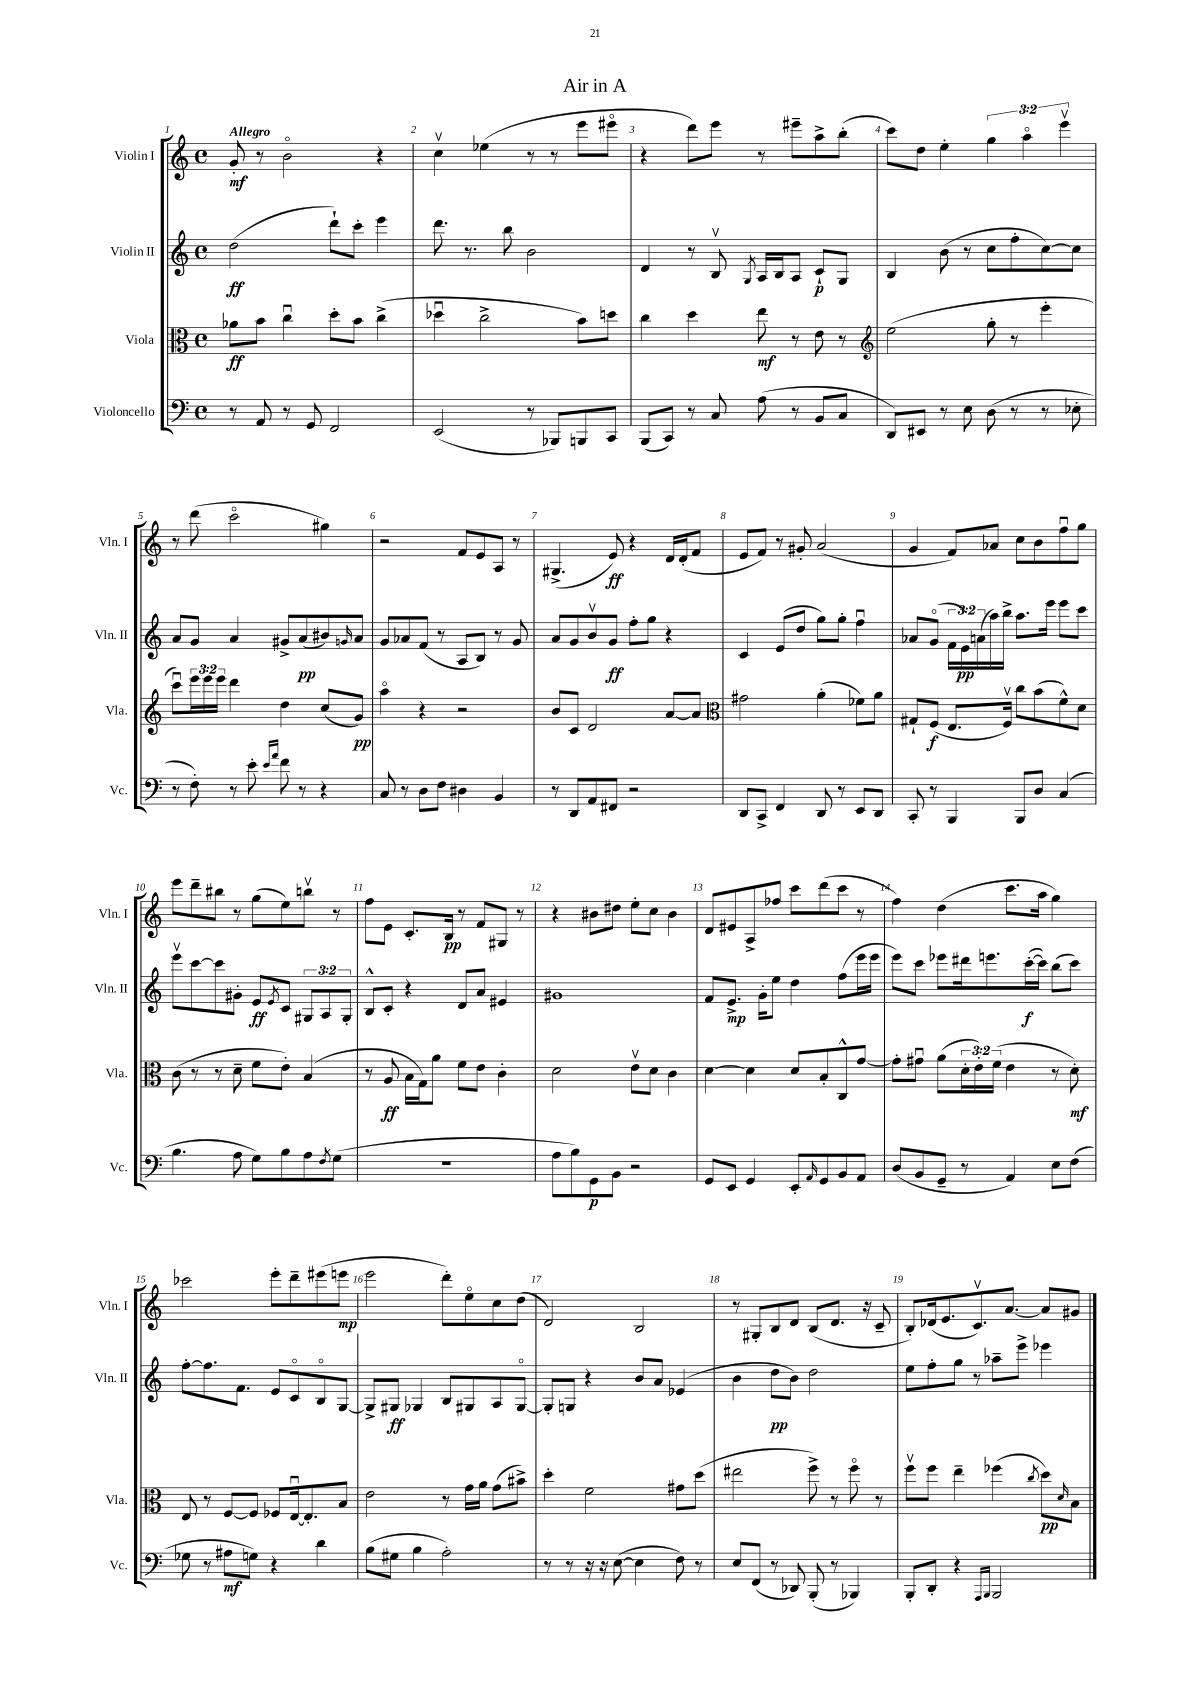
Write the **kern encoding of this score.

**kern	**dynam	**kern	**dynam	**kern	**dynam	**kern	**dynam
*part4	*part4	*part3	*part3	*part2	*part2	*part1	*part1
*staff4	*staff4	*staff3	*staff3	*staff2	*staff2	*staff1	*staff1
*I"Violoncello	*	*I"Viola	*	*I"Violin II	*	*I"Violin I	*
*I'Vc.	*	*I'Vla.	*	*I'Vln. II	*	*I'Vln. I	*
*clefF4	*	*clefC3	*	*clefG2	*	*clefG2	*
*k[]	*	*k[]	*	*k[]	*	*k[]	*
*M4/4	*	*M4/4	*	*M4/4	*	*M4/4	*
*met(c)	*	*met(c)	*	*met(c)	*	*met(c)	*
=1	=1	=1	=1	=1	=1	=1	=1
!	!	!	!	!	!	!LO:TX:a:B:t=Allegro	!
8r	.	8a-X\L	ff	(2dd\	ff	8g'/	mf
8AA/	.	8b\J	.	.	.	8r	.
8r	.	4ccu\	.	.	.	2b\	.
8GG/	.	.	.	.	.	.	.
2FF/	.	8dd'\L	.	8ddd`\L)	.	.	.
.	.	8b\J	.	8ccc'\J	.	.	.
.	.	(4cc^\	.	4eee\	.	4r	.
=2	=2	=2	=2	=2	=2	=2	=2
(2EE/	.	4dd-Xu\	.	8.ddd\	.	4ccv\	.
.	.	.	.	8.r	.	.	.
.	.	2cc^\	.	.	.	(4ee-X\	.
.	.	.	.	8bb\	.	.	.
8r	.	.	.	2b\	.	8r	.
8BBB-X/L)	.	.	.	.	.	8r	.
8BBBn/	.	8b\L)	.	.	.	8eee\L	.
8CC/J	.	8ddn\J	.	.	.	8eee#X\J	.
=3	=3	=3	=3	=3	=3	=3	=3
(8BBB/L	.	4cc\	.	4d/	.	4r	.
8CC/J)	.	.	.	.	.	.	.
8r	.	4dd\	.	8r	.	8ddd\L)	.
8C/	.	.	.	8Bv/	.	8eee\J	.
.	.	.	.	8qG/	.	.	.
(8A\	.	8ee\	mf	16A/LL	.	8r	.
.	.	.	.	16B/J	.	.	.
8r	.	8r	.	8A/J	.	8eee#X~\L	.
8BB/L	.	8e\	.	8c`/L	p	8aa^\	.
8C/J	.	8r	.	8G/J	.	(8bb'\J	.
=4	=4	=4	=4	=4	=4	=4	=4
*	*	*clefG2	*	*	*	*	*
8DD/L)	.	(2ee\	.	4B/	.	8ccc\L)	.
8EE#X/J	.	.	.	.	.	8dd\J	.
8r	.	.	.	(8b\	.	4ee'\	.
8E\	.	.	.	8r	.	.	.
(8D\	.	8gg'\	.	8cc\L	.	6gg\	.
8r	.	8r	.	8ff'\	.	.	.
.	.	.	.	.	.	6aa\	.
8r	.	4eee'\	.	[8cc\)	.	.	.
.	.	.	.	.	.	6eeev\	.
8E-X'\	.	.	.	8cc\J]	.	.	.
!!LO:LB:g=z
=5	=5	=5	=5	=5	=5	=5	=5
8r	.	8cccu\L)	.	8a/L	.	8r	.
8F'\)	.	24eee\L	.	8g/J	.	(8ddd\	.
.	.	24eee\	.	.	.	.	.
.	.	24eee\JJ	.	.	.	.	.
8r	.	4ddd\	.	4a/	.	2ccc\	.
8e'\	.	.	.	.	.	.	.
16qqe/LL	.	.	.	.	.	.	.
16qqa/JJ	.	.	.	.	.	.	.
8f\	.	4dd\	.	8g#X^/L	.	.	.
8r	.	.	.	(8a/	pp	.	.
4r	.	(8cc/L	.	8b#X/)	.	4gg#X\)	.
.	.	.	.	16qqgn/	.	.	.
.	.	8g/J)	pp	8a/J	.	.	.
=6	=6	=6	=6	=6	=6	=6	=6
8C/	.	4aa\	.	8g/L	.	2r	.
8r	.	.	.	8a-X/	.	.	.
8D\L	.	4r	.	(8f/J	.	.	.
8F\J	.	.	.	8r	.	.	.
4D#X\	.	2r	.	8A/L	.	8f/L	.
.	.	.	.	8B/J)	.	8e/	.
4BB/	.	.	.	8r	.	8A/J	.
.	.	.	.	8g/	.	8r	.
=7	=7	=7	=7	=7	=7	=7	=7
8r	.	8b/L	.	8a/L	.	(4.G#X^/	.
8DD/L	.	8c/J	.	8g/	.	.	.
8AA/	.	2d/	.	8bv/	.	.	.
8FF#X/J	.	.	.	8g/J	ff	8e/)	ff
2r	.	.	.	8ff'\L	.	4r	.
.	.	.	.	8gg\J	.	.	.
.	.	[8a/L	.	4r	.	16d/LL	.
.	.	.	.	.	.	(16d'/J	.
.	.	8a/J]	.	.	.	8f/J	.
=8	=8	=8	=8	=8	=8	=8	=8
*	*	*clefC3	*	*	*	*	*
8DD/L	.	2g#X\	.	4c/	.	8e/L	.
8CC^/J	.	.	.	.	.	8f/J)	.
4FF/	.	.	.	(8e/L	.	8r	.
.	.	.	.	8dd/J	.	8g#X'/	.
8DD/	.	(4a'\	.	8gg\L)	.	(2a/	.
8r	.	.	.	8gg'\J	.	.	.
8EE/L	.	8f-X\L)	.	4ffu\	.	.	.
8DD/J	.	8a\J	.	.	.	.	.
=9	=9	=9	=9	=9	=9	=9	=9
8CC'/	.	8G#X`/L	.	8a-X/L	.	4g/	.
8r	.	(8F/J	f	(8g/J	.	.	.
4BBB/	.	8.E/L	.	24f\LL	.	8f/L)	.
.	.	.	.	24e\)	pp	.	.
.	.	.	.	(24an\	.	.	.
.	.	.	.	16aa\)	.	8a-X/J	.
.	.	16Fv/Jk)	.	16bb^\JJ	.	.	.
8BBB/L	.	8cc\L	.	8.aa\L	.	8cc\L	.
8D/J	.	(8b\	.	.	.	8b\	.
.	.	.	.	16eee\Jk	.	.	.
(4C/	.	8f^^\)	.	8eee\L	.	8ffu\	.
.	.	8d\J	.	8ccc\J	.	8gg\J	.
!!LO:LB:g=z
=10	=10	=10	=10	=10	=10	=10	=10
4.B\	.	(8c\	.	8eeev\L	.	8eee\L	.
.	.	8r	.	[8ccc\	.	8ddd~\	.
.	.	8r	.	8ccc\]	.	8bb#X\J	.
8A\	.	8d~\	.	8g#X'\J	.	8r	.
8G\L)	.	8f\L	.	8e/L	ff	(8gg\L	.
.	.	.	.	8qe/	.	.	.
8B\	.	8e'\J)	.	8c/J	.	8ee\)	.
8A\	.	(4B/	.	12G#X/L	.	8bbnv\J	.
.	.	.	.	12A/	.	.	.
8qF/	.	.	.	.	.	.	.
(8G\J	.	.	.	.	.	8r	.
.	.	.	.	12G#'/J	.	.	.
=11	=11	=11	=11	=11	=11	=11	=11
1r	.	8r	.	8B^^/L	.	8ff\L	.
.	.	8A/	ff	8c'/J	.	8e\J	.
.	.	16B\LL	.	4r	.	8.c'/L	.
.	.	16G\J)	.	.	.	.	.
.	.	8a\J	.	.	.	.	.
.	.	.	.	.	.	16B/Jk	pp
.	.	8f\L	.	8d/L	.	8r	.
.	.	8e\J	.	8a/J	.	8f/L	.
.	.	4c'\	.	4e#X/	.	8G#X/J	.
.	.	.	.	.	.	8r	.
=12	=12	=12	=12	=12	=12	=12	=12
8A\L	.	2d\	.	1g#X	.	4r	.
8B\)	.	.	.	.	.	.	.
8GG\	p	.	.	.	.	8b#X\L	.
8BB\J	.	.	.	.	.	8dd#X\J	.
2r	.	8ev\L	.	.	.	8ee'\L	.
.	.	8d\J	.	.	.	8cc\J	.
.	.	4c\	.	.	.	4b#\	.
=13	=13	=13	=13	=13	=13	=13	=13
8GG/L	.	[4d\	.	8f/L	.	8d/L	.
8EE/J	.	.	.	8.e^/J	mp	8e#X/	.
4GG/	.	4d\]	.	.	.	8A^/	.
.	.	.	.	16g'\KL	.	.	.
.	.	.	.	8ee\J	.	8ff-X/J	.
8EE'/L	.	8d/L	.	4dd\	.	8ccc\L	.
16qqAA/	.	.	.	.	.	.	.
8GG/	.	8B'/	.	.	.	(8ddd\	.
8BB/	.	8C^^/	.	(8ff\L	.	8ccc\J	.
8AA/J	.	[8g/J	.	16eee\L	.	8r	.
.	.	.	.	16eee\JJ	.	.	.
=14	=14	=14	=14	=14	=14	=14	=14
(8D/L	.	8g'\L]	.	8eee\L)	.	4ff\)	.
8BB/	.	8g#Xu\J	.	8ccc\J	.	.	.
8GG~/J	.	(8a\L	.	8eee-X\L	.	(4dd\	.
8r	.	24d'\L	.	16ddd#X\k	.	.	.
.	.	24e'\)	.	.	.	.	.
.	.	.	.	8.eeen\	.	.	.
.	.	(24f\JJ	.	.	.	.	.
4AA/)	.	4e\	.	.	.	8.ccc\L	.
.	.	.	.	([16ccc'\L	f	.	.
.	.	.	.	16ccc\JJ])	.	16aa\Jk	.
8E\L	.	8r	.	(8bb\L	.	4gg\)	.
(8F\J	.	8d'\)	mf	8ccc\J)	.	.	.
!!LO:LB:g=z
=15	=15	=15	=15	=15	=15	=15	=15
8G-X\	.	8E/	.	[8ff'\L	.	2ccc-X\	.
8r	.	8r	.	8.ff\]	.	.	.
8A#X\L	mf	[8F/L	.	.	.	.	.
.	.	.	.	8.f\J	.	.	.
8Gn\J)	.	8F/J]	.	.	.	.	.
4r	.	8F-X/L	.	8e/L	.	8eee'\L	.
.	.	[16Eu/k	.	8c/	.	8ddd~\	.
.	.	8.E'/]	.	.	.	.	.
4d\	.	.	.	8B/	.	(8eee#X\	.
.	.	8B/J	.	[8G/J	.	8eeen\J	mp
=16	=16	=16	=16	=16	=16	=16	=16
(8B\L	.	2e\	.	8G^/L]	.	2eee\	.
8G#X\J	.	.	.	8G#X/J	ff	.	.
4B\	.	.	.	4G-X/	.	.	.
2A'\)	.	8r	.	8B/L	.	8ddd'\L)	.
.	.	16g\LL	.	8G#X/	.	8ee\	.
.	.	16a\JJ	.	.	.	.	.
.	.	(8g\L	.	8A/	.	8cc\	.
.	.	8b#X^\J)	.	[8G#/J	.	(8dd\J	.
=17	=17	=17	=17	=17	=17	=17	=17
8r	.	4dd'\	.	8G#'/L]	.	2d/)	.
8r	.	.	.	8Gn/J	.	.	.
16r	.	2f\	.	4r	.	.	.
16r	.	.	.	.	.	.	.
([8E\	.	.	.	.	.	.	.
4E\]	.	.	.	8b/L	.	2B/	.
.	.	.	.	8a/J	.	.	.
8F\)	.	8g#X\L	.	(4e-X/	.	.	.
8r	.	(8dd\J	.	.	.	.	.
=18	=18	=18	=18	=18	=18	=18	=18
8E/L	.	2ee#X\	.	4b\	.	8r	.
(8FF/J	.	.	.	.	.	8G#X'/L	.
8r	.	.	.	8dd\L	pp	8B/	.
8DD-X/)	.	.	.	8b\J)	.	8d/J	.
(8BBB'/	.	8ff^\)	.	2dd\	.	(8B/L	.
8r	.	8r	.	.	.	8.d/J	.
4BBB-X/)	.	8ff\	.	.	.	.	.
.	.	.	.	.	.	16r	.
.	.	8r	.	.	.	8c~/	.
=19	=19	=19	=19	=19	=19	=19	=19
8BBB'/L	.	8ffv\L	.	8ee\L	.	8B'/L)	.
8DD'/J	.	8ff\J	.	8ff'\	.	(16d-X/k	.
.	.	.	.	.	.	8.e/	.
4r	.	4ee~\	.	8gg\J	.	.	.
.	.	.	.	8r	.	8.cv/)	.
16qqAAA/LL	.	.	.	.	.	.	.
16qqBBB/JJ	.	.	.	.	.	.	.
2BBB/	.	(4ff-X\	.	8aa-X~\L	.	.	.
.	.	.	.	.	.	[8.a/J	.
.	.	.	.	8eee^\J	.	.	.
.	.	8qcc/	.	.	.	.	.
.	.	8dd\L)	pp	4eee-X\	.	8a/L]	.
.	.	16qqd/	.	.	.	.	.
.	.	8B\J	.	.	.	8g#X/J	.
==	==	==	==	==	==	==	==
*-	*-	*-	*-	*-	*-	*-	*-
